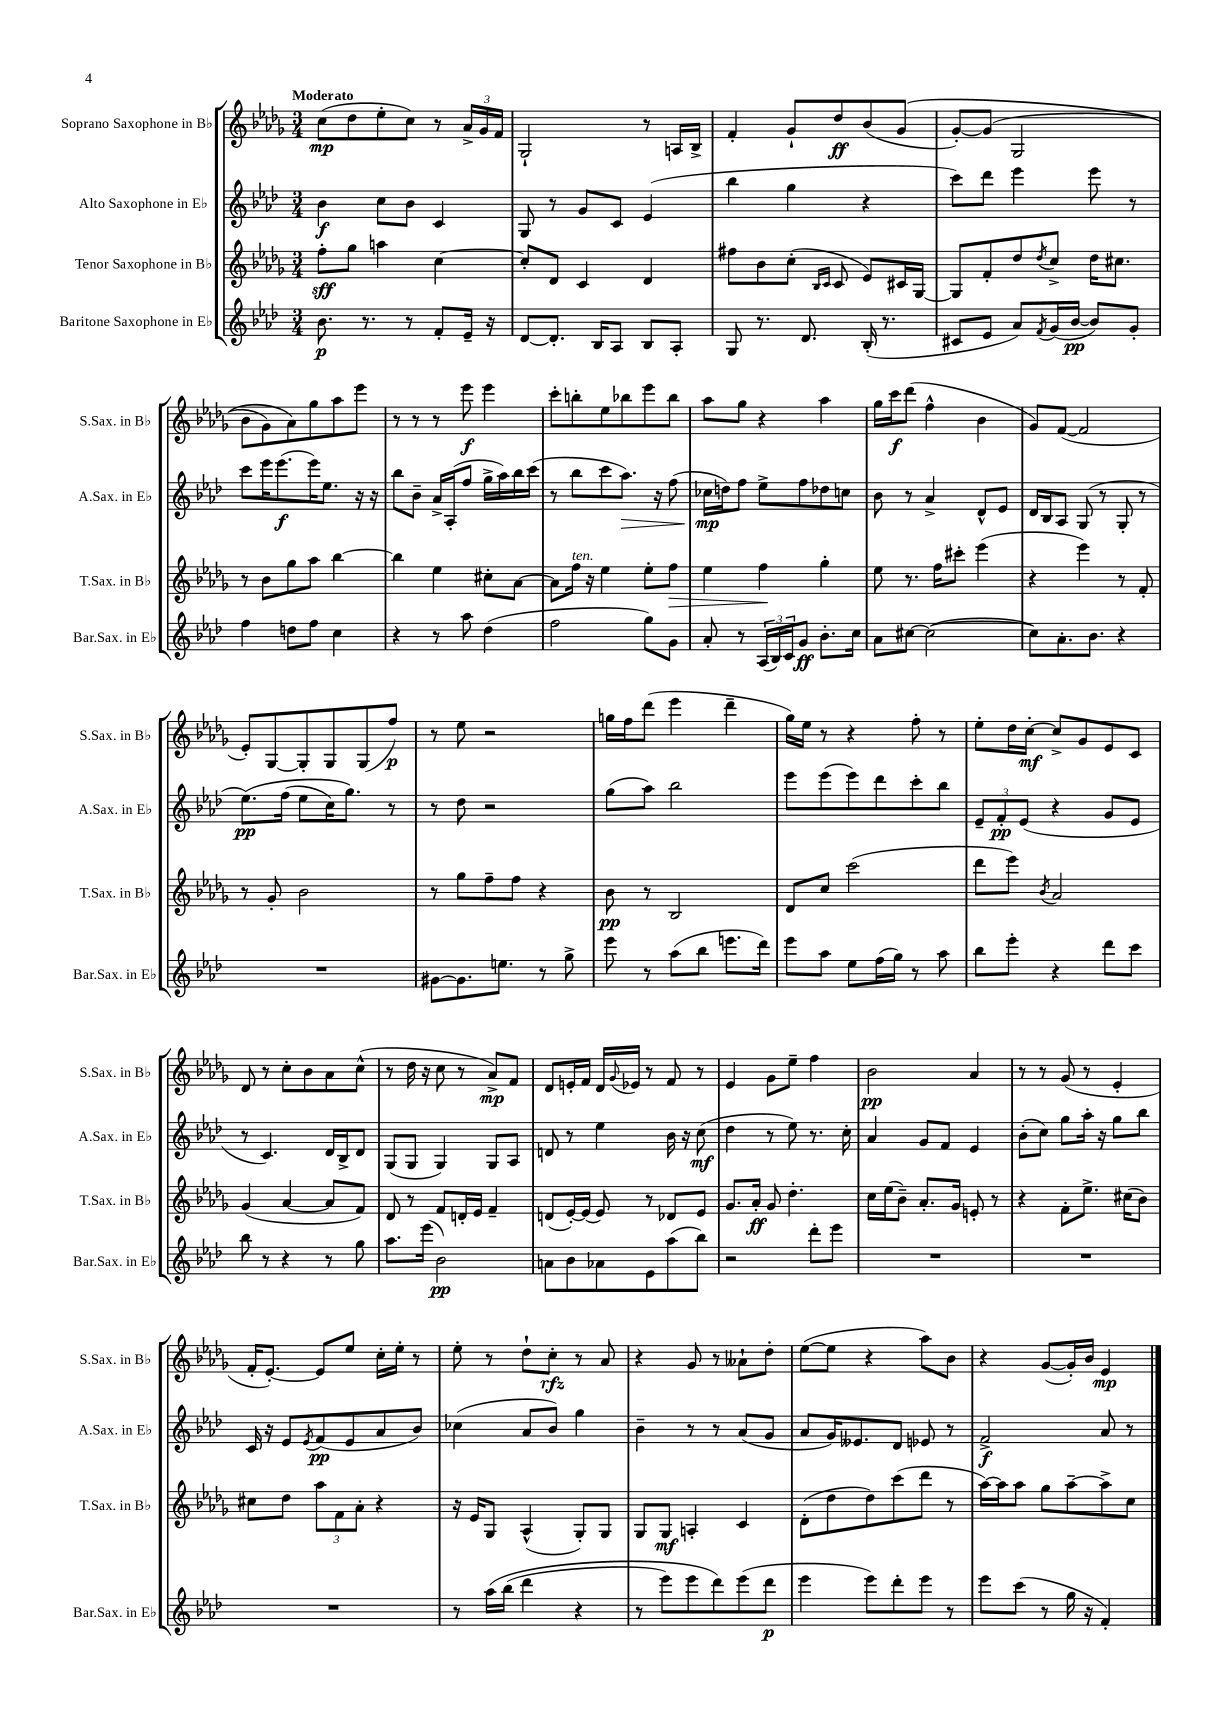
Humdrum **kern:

**kern	**kern	**kern	**kern
*staff4	*staff3	*staff2	*staff1
*clefG2	*clefG2	*clefG2	*clefG2
*k[b-e-a-d-]	*k[b-e-a-d-g-]	*k[b-e-a-d-]	*k[b-e-a-d-g-]
*M3/4	*M3/4	*M3/4	*M3/4
8.b-	8ff'	4b-	(8cc
.	8gg-	.	8dd-
8.r	.	.	.
.	4aa	8cc	8ee-'
8r	.	8b-	8cc)
8f'	[4cc	4c	8r
16e-~	.	.	24a-^
.	.	.	24g-
16r	.	.	.
.	.	.	24f
=	=	=	=
[8d-	8cc']	8G	2G-`
8.d-']	8d-	8r	.
.	4c	8g	.
16B-	.	.	.
8A-	.	8c	.
8B-	4d-	(4e-	8r
8A-'	.	.	16A
.	.	.	16B-^
=	=	=	=
8G	8ff#	4bb-	4f'
8.r	8b-	.	.
.	(8cc'	4gg	8g-`
8.d-	.	.	.
.	16qqB-	.	.
.	16qqc	.	.
.	8c	.	8dd-
(16B-'	8e-)	4r	(8b-
8.r	.	.	.
.	16c#	.	&(8g-
.	[16G-	.	.
=	=	=	=
8c#	8G-]	8ccc)	[8g-')
8e-	8f'	8ddd-	(8g-]
8a-)	8dd-	4eee-	2G-
8qf	8qdd-	.	.
(16g	8cc^	.	.
[16b-	.	.	.
8b-])	16dd-	8eee-	.
.	8.cc#	.	.
8g'	.	8r	.
=	=	=	=
4ff	8r	8ccc	8b-
.	8b-	16eee-	8g-)
.	.	(8.eee-	.
8dd	8gg-	.	8a-&)
8ff	8aa-	16eee-)	8gg-
.	.	8.ee-	.
4cc	[4bb-	.	8aa-
.	.	16r	8eee-
.	.	16r	.
=	=	=	=
4r	4bb-]	8bb-	8r
.	.	8b-~	8r
8r	4ee-	16a-^	8r
.	.	(16A-'	.
8aa-	.	8ff	8eee-
(4dd-	8cc#'	16gg^	4eee-
.	.	16aa-)	.
.	[8a-	16bb-	.
.	.	(16ccc	.
=	=	=	=
2ff	8a-]	8r	8ccc'
.	16ff	8bb-	8bb'
.	16r	.	.
.	4ee-	8ccc	8ee-
.	.	8.aa-)	8bb-
8gg)	8ee-'	.	8eee-
.	.	16r	.
8g	8ff	(8ff	8bb-
=	=	=	=
8a-'	4ee-	16cc-	8aa-
.	.	16dd)	.
8r	.	8ff	8gg-
(24A-	4ff	8ee-^	4r
24B-)	.	.	.
24c	.	.	.
8g	.	8ff	.
8.b-'	4gg-'	8dd-	4aa-
.	.	8cc	.
16cc	.	.	.
=	=	=	=
8a-	8ee-	8b-	16gg-
.	.	.	16ccc
[8cc#	8.r	8r	(8ddd-
(2cc#_	.	4a-^	4ff^^
.	16ff	.	.
.	8ccc#'	.	.
.	(4eee-	8d-^^	4b-
.	.	8e-	.
=	=	=	=
8cc#])	4r	16d-	8g-)
.	.	16B-	.
8.a-'	.	8A-	([8f
.	4eee-)	(8G	2f]
8.b-	.	.	.
.	.	8r	.
4r	8r	8G'	.
.	8f'	8r	.
=	=	=	=
2.r	8r	&(8.ee-)	8e-')
.	8g-'	.	[8G-
.	.	(16ff	.
.	2b-	8ee-	8G-']
.	.	16cc)	8G-
.	.	8.gg&)	.
.	.	.	(8G-
.	.	8r	8ff)
=	=	=	=
[8g#	8r	8r	8r
8.g#]	8gg-	8dd-	8ee-
.	8ff~	2r	2r
8.ee	.	.	.
.	8ff	.	.
8r	4r	.	.
8gg^	.	.	.
=	=	=	=
8eee-	8b-	(8gg	16gg
.	.	.	16ff
8r	8r	8aa-)	(8ddd-
(8aa-	2B-	2bb-	4eee-
8bb-	.	.	.
8.eee	.	.	4ddd-~
16ddd-)	.	.	.
=	=	=	=
8eee-	8d-	8eee-	16gg-)
.	.	.	16ee-
8aa-	8cc	(8eee-	8r
8ee-	(2ccc	8eee-)	4r
(16ff	.	8ddd-	.
16gg)	.	.	.
8r	.	8ccc'	8ff'
8aa-	.	8bb-	8r
=	=	=	=
8bb-	8ddd-	12e-~	8ee-'
.	.	12f'	.
8eee-'	8eee-)	.	16dd-
.	.	(12e-	.
.	.	.	[16cc'
.	8qb-	.	.
4r	2a-	4r	8cc^]
.	.	.	8g-
8ddd-	.	8g	8e-
8ccc	.	8e-	8c
=	=	=	=
8bb-	(4g-	8r	8d-
8r	.	4.c)	8r
4r	[4a-	.	8cc'
.	.	.	8b-
8r	8a-]	16d-	8a-
.	.	16B-^	.
8gg	8f)	8d-	(8cc^^
=	=	=	=
8.aa-	8d-	(8G	8r
.	8r	8G	16dd-
(16eee-	.	.	16r
2b-)	8f	4G)	8cc
.	16d'	.	8r
.	16e-	.	.
.	4f~	8G	8a-^)
.	.	8A-	8f
=	=	=	=
8a	(8d	8d	8d-
8b-	[16e-')	8r	16e'
.	(16e-]	.	16f
8a-	8e-)	4ee-	16d-
.	.	.	8qqg-
.	.	.	16e-
8e-	8r	.	8r
(8aa-	8d-	16b-	8f
.	.	16r	.
8bb-)	8e-	(8cc	8r
=	=	=	=
2r	8.g-	4dd-	4e-
.	16a-'	.	.
.	8g-	8r	8g-
.	4.dd-'	8ee-)	8ee-~
8ddd-'	.	8.r	4ff
8eee-	.	.	.
.	.	16cc'	.
=	=	=	=
2.r	16cc	4a-	2b-
.	(16ee-	.	.
.	8b-~)	.	.
.	8.a-'	8g	.
.	.	8f	.
.	16g-	.	.
.	8e'	4e-	4a-
.	8r	.	.
=	=	=	=
2.r	4r	(8b-'	8r
.	.	8cc)	8r
.	8f'	8gg	(8g-
.	8.ee-^	16aa-'	8r
.	.	16r	.
.	.	8gg	4e-'
.	(16cc#	.	.
.	8b-)	8bb-	.
=	=	=	=
2.r	8cc#	16c	16f'
.	.	16r	[8.e-')
.	8dd-	8e-	.
.	.	8qe-	.
.	12aa-	(8f	8e-]
.	12f	.	.
.	.	8e-	8ee-
.	12a-'	.	.
.	4r	8a-	16cc'
.	.	.	16ee-'
.	.	8b-)	8r
=	=	=	=
8r	16r	(4cc-	8ee-'
.	16e-	.	.
&(16aa-	8G-	.	8r
(16bb-	.	.	.
4ddd-	(4A-^^	8a-	8dd-`
.	.	8b-)	8cc'
4r	8G-')	4gg	8r
.	8G-	.	8a-
=	=	=	=
8r	8G-	4b-~	4r
8eee-)	8G-	.	.
8eee-	4A'	8r	8g-
8ddd-&)	.	8r	8r
(8eee-	4c	(8a-	8a--`
8ddd-	.	8g	8dd-'
=	=	=	=
4eee-	(8d-'	8a-	([8ee-
.	8dd-	16g)	8ee-]
.	.	8.e--	.
8eee-)	8dd-)	.	4r
8ddd-'	(8ccc	8d-	.
8eee-	8ddd-	8e-	8aa-)
8r	8r	8r	8b-
=	=	=	=
8eee-	[16aa-)	2f^	4r
.	16aa-]	.	.
(8ccc	8aa-	.	.
8r	8gg-	.	([8g-
16gg	[8aa-~	.	16g-'])
16r	.	.	16b-
4f')	8aa-^]	8a-	4e-
.	8cc	8r	.
==	==	==	==
*-	*-	*-	*-
